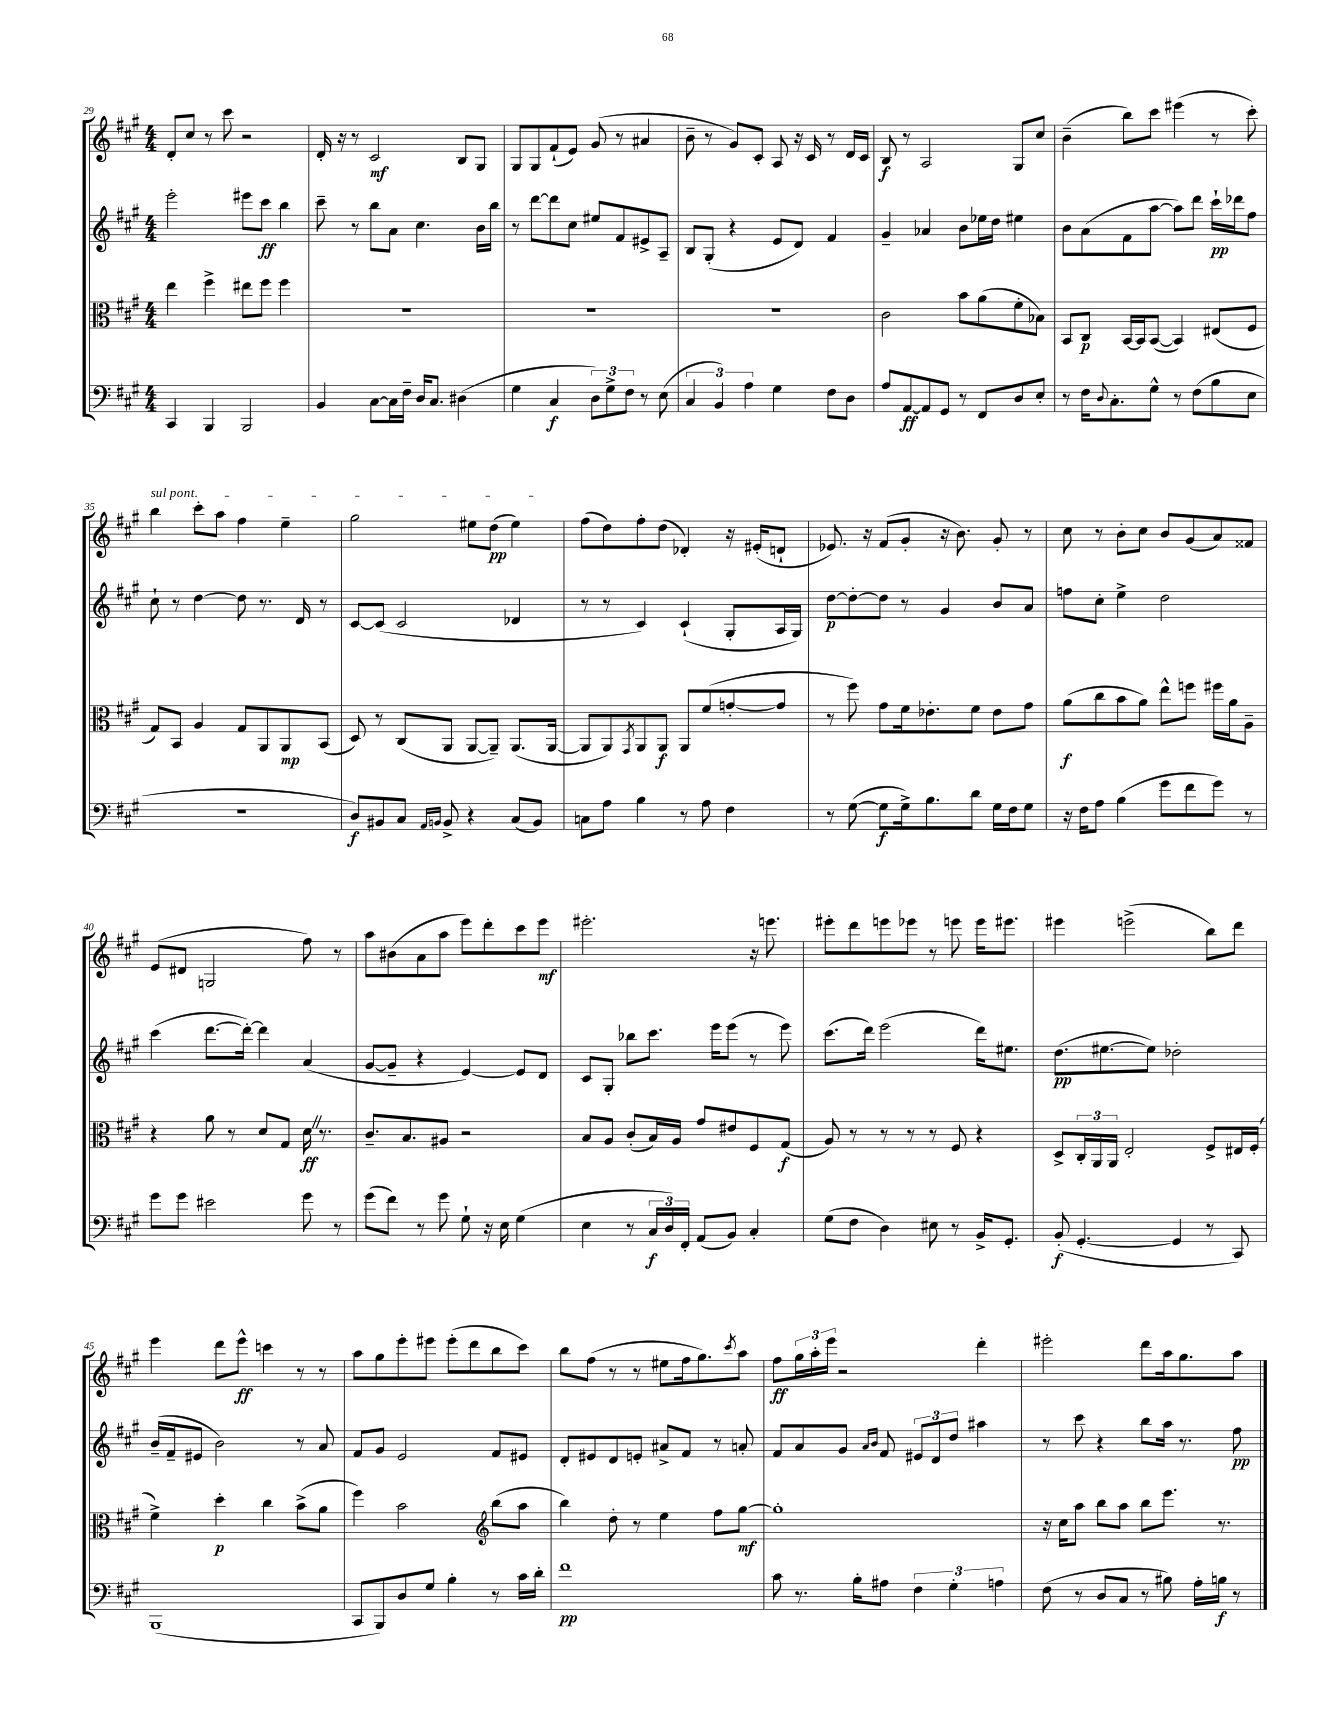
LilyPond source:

<<
\new StaffGroup <<
\new Staff = "s0" {
    \clef treble \key a \major \numericTimeSignature \time 4/4
    d'8-. cis''8 r8 cis'''8 r2 |
    d'16-. r16 r8 cis'2\mf b8 gis8 |
    gis8 gis8 fis'8-!( e'8) gis'8( r8 ais'4 |
    b'8-- r8 gis'8) cis'8-. a8 r16 cis'16 r8 d'16 cis'16 |
    b8\f r8 a2 gis8 cis''8 |
    b'4--( b''8) cis'''8 eis'''4( r8 cis'''8-.) |
    \once \override TextSpanner.bound-details.left.text = \markup { \italic "sul pont." } b''4\startTextSpan cis'''8-. a''8 fis''4 e''4-- |
    gis''2 eis''8 d''8\pp( eis''4\stopTextSpan) |
    fis''8( d''8) fis''8-. d''8( des'4-.) r16 eis'16-.( d'8-! |
    ees'8.) r16 fis'8( gis'8-. r16 b'8.) gis'8-. r8 |
    cis''8 r8 b'8-. cis''8 b'8 gis'8( a'8) fisis'8 |
    e'8( dis'8 g2 fis''8) r8 |
    a''8 bis'8( a'8 a''8 e'''8) d'''8-. cis'''8 e'''8\mf |
    eis'''2.-. r16 e'''8. |
    eis'''8-. d'''8 e'''8 ees'''8 r8 e'''8 e'''16 eis'''8. |
    eis'''4 e'''2->( b''8) d'''8 |
    e'''4 d'''8 e'''8-^\ff c'''4 r8 r8 |
    a''8 gis''8 e'''8-. eis'''8 eis'''8-.( d'''8 b''8 cis'''8) |
    b''8 fis''8( r8 r8 eis''8 fis''16 gis''8.) \acciaccatura { cis'''8 } a''8 |
    fis''8\ff \tuplet 3/2 { gis''16 a''16-. e'''16 } r2 d'''4-. |
    eis'''2-. d'''8 a''16 gis''8. a''8 \bar "|." |
}
\new Staff = "s1" {
    \clef treble \key a \major \numericTimeSignature \time 4/4
    e'''2-. eis'''8 cis'''8\ff b''4 |
    cis'''8-- r8 b''8 a'8 cis''4. b'16 b''16 |
    r8 d'''8~ d'''8 cis''8 eis''8 fis'8 eis'8-> a8-- |
    b8 gis8-.( r4 e'8 d'8) fis'4 |
    gis'4-- aes'4 b'8 ees''16 d''16 eis''4 |
    b'8 a'8( fis'8 a''8~ a''8) d'''8 cis'''16-!\pp des'''16 fis''8 |
    cis''8-! r8 d''4~ d''8 r8. d'16 r8 |
    cis'8~ cis'8( cis'2 des'4 |
    r8 r8 cis'4) cis'4-!( gis8-. a16 gis16) |
    d''8~\p d''8~-. d''8 r8 gis'4 b'8 a'8 |
    f''8 cis''8-. e''4-> d''2 |
    cis'''4( d'''8.~ d'''16~-.) d'''4 a'4( |
    gis'8~ gis'8-- r4 e'4~) e'8 d'8 |
    cis'8 gis8-. bes''8 cis'''8. e'''16 e'''8( r8 e'''8) |
    cis'''8.( d'''16) e'''2( d'''16) eis''8. |
    d''8.\pp( eis''8.~ eis''8) des''2-. |
    b'16--( fis'16-- eis'8 b'2) r8 a'8 |
    fis'8 gis'8 e'2 fis'8 eis'8 |
    d'8-. eis'8 d'8 e'8-. ais'8-> fis'8 r8 a'8-. |
    fis'8 a'8 gis'8 \grace { a'16 b'16 } fis'8 \tuplet 3/2 { eis'8 d'8 d''8 } ais''4 |
    r8 cis'''8 r4 b''8 a''16 r8. fis''8\pp \bar "|." |
}
\new Staff = "s2" {
    \clef alto \key a \major \numericTimeSignature \time 4/4
    e''4 fis''4-> eis''8 fis''8 fis''4 |
    R1 |
    R1 |
    R1 |
    cis'2 b'8 a'8( fis'8-. bes8) |
    b,8 cis8\p b,16~ b,16 b,8~( b,4) eis8( fis8 |
    gis8) b,8 a4 gis8 a,8 a,8\mp b,8( |
    d8) r8 cis8( a,8 a,8~ a,8--) a,8.( a,16~ |
    a,8 a,8) \acciaccatura { gis,8 } a,8 a,8\f a,8 fis'8( g'8~-. g'8 |
    r8 fis''8) gis'8 fis'16 ees'8.-. fis'8 ees'8 gis'8 |
    a'8\f( cis''8 b'8 a'8) e''8-^ f''8 fis''16 a'16 a8-- |
    r4 a'8 r8 d'8 gis8 d'16\ff \once \override BreathingSign.text = \markup { \musicglyph "scripts.caesura.straight" } \breathe r8. |
    cis'8.-- b8. ais8 r2 |
    b8 a8 cis'8-.( b16) a16 gis'8 eis'8 fis8 gis8\f( |
    a8) r8 r8 r8 r8 fis8 r4 |
    d8-> \tuplet 3/2 { cis16-. a,16 a,16 } e2-. fis8-> eis16 fis16-.( |
    fis'4->) d''4-.\p cis''4 b'8->( a'8 |
    fis''4) b'2 \clef treble b''8( a''8 |
    b''4) d''8-. r8 e''4 fis''8 gis''8~\mf |
    gis''1-. |
    r16 cis''16 a''8 b''8 a''8 b''8 e'''8. r8. \bar "|." |
}
\new Staff = "s3" {
    \clef bass \key a \major \numericTimeSignature \time 4/4
    cis,4 b,,4 b,,2 |
    b,4 cis8~ cis16 fis16-- d16 cis8. dis4( |
    gis4 cis4\f \tuplet 3/2 { d8) gis8-> fis8 } r8 e8( |
    \tuplet 3/2 { cis4 b,4) a4 } gis4 fis8 d8 |
    a8 a,8~\ff a,8 gis,8 r8 fis,8 d8 e8-. |
    r8 fis16 \appoggiatura { d8 } cis8.-. gis8-^ r8 fis8( b8 e8 |
    R1 |
    d8\f) bis,8 cis8 \grace { a,16 b,16 } b,8-> r4 cis8( b,8) |
    c8 a8 b4 r8 a8 fis4 |
    r8 gis8~( gis8\f gis16->) b8. d'8 gis16 fis16 gis8 |
    r16 fis16 a8 b4( gis'8 fis'8 gis'8) r8 |
    gis'8 gis'8 eis'2 gis'8 r8 |
    gis'8( fis'8) r8 gis'8 gis8-! r16 e16 gis4( |
    e4 r8 \tuplet 3/2 { cis16\f d16) fis,16-. } a,8( b,8) cis4-. |
    gis8( fis8 d4) eis8 r8 b,16-> gis,8.-. |
    b,8-.\f( gis,4.~-. gis,4 r8 cis,8) |
    b,,1( |
    cis,8 b,,8) d8 gis8 b4-. r8 cis'16 d'16-. |
    fis'1\pp |
    cis'8 r8. b16-. ais8 \tuplet 3/2 { fis4 gis4-. a4 } |
    fis8( r8 d8 cis8 r8 bis8) a16-. b16\f r8 \bar "|." |
}
>>
>>
\layout { \context { \Score currentBarNumber = #29 } }
